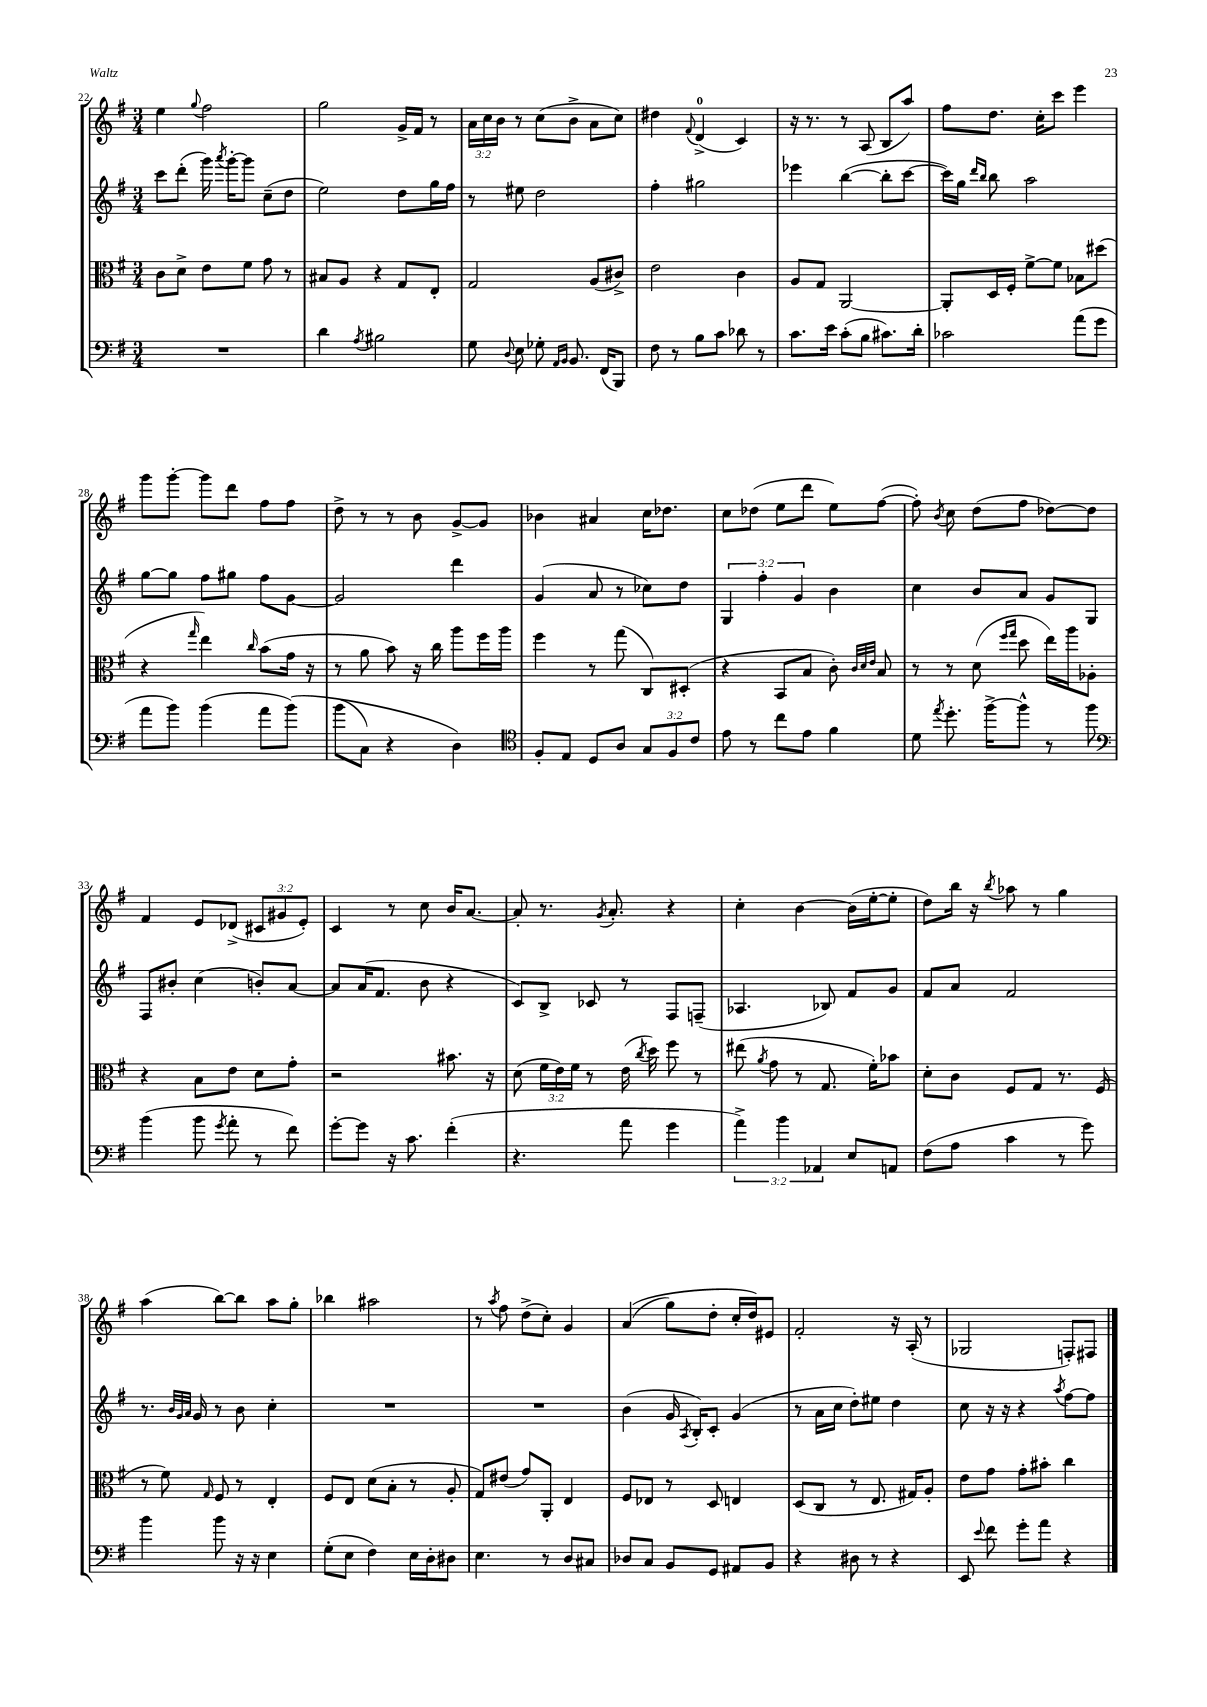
<<
\new StaffGroup <<
\new Staff = "s0" {
    \clef treble \key g \major \numericTimeSignature \time 3/4 \override Staff.TupletNumber.text = #tuplet-number::calc-fraction-text
    \autoBeamOff e''4 \appoggiatura { g''8 } fis''2 |
    g''2 g'16[-> fis'16] r8 |
    \tuplet 3/2 { a'16[ c''16 b'16] } r8 c''8[( b'8]-> a'8[ c''8]) |
    dis''4 \appoggiatura { fis'8 } d'4-0->( c'4) |
    r16 r8. r8 a8( b8[ a''8]) |
    fis''8[ d''8.] c''16[-. c'''8] e'''4 |
    g'''8[ g'''8]~-. g'''8[ d'''8] fis''8[ fis''8] |
    d''8-> r8 r8 b'8 g'8[~-> g'8] |
    bes'4 ais'4 c''16[ des''8.] |
    c''8[ des''8]( e''8[ d'''8] e''8[) fis''8]~( |
    fis''8-.) \acciaccatura { b'8 } c''8 d''8[( fis''8] des''8[~) des''8] |
    fis'4 e'8[ des'8]->( \tuplet 3/2 { cis'8[ gis'8 e'8]-.) } |
    c'4 r8 c''8 b'16[ a'8.]~ |
    a'8-. r8. \acciaccatura { g'8 } a'8.-. r4 |
    c''4-. b'4~ b'16[( e''16~-. e''8]-. |
    d''8[) b''16] r16 \acciaccatura { b''8 } aes''8 r8 g''4 |
    a''4( b''8[~) b''8] a''8[ g''8]-. |
    bes''4 ais''2 |
    r8 \acciaccatura { a''8 } fis''8 d''8[->( c''8]-.) g'4 |
    a'4(\( g''8[) d''8]-. c''16[-. d''16\) eis'8] |
    fis'2-. r16 a16-.( r8 |
    ges2 f8[-.) fis8] \bar "|." |
}
\new Staff = "s1" {
    \clef treble \key g \major \numericTimeSignature \time 3/4 \override Staff.TupletNumber.text = #tuplet-number::calc-fraction-text
    \autoBeamOff c'''8[ d'''8]-.( g'''16) \acciaccatura { a'''8 } g'''16[~-. g'''8] c''8[--( d''8] |
    e''2) d''8[ g''16 fis''16] |
    r8 eis''8 d''2 |
    fis''4-. gis''2 |
    ees'''4 b''4~( b''8[-. c'''8]~ |
    c'''16[) g''16] \grace { d'''16[ b''16] } b''8 a''2 |
    g''8[~ g''8] fis''8[ gis''8] fis''8[ g'8]~ |
    g'2 d'''4 |
    g'4( a'8 r8 ces''8[) d''8] |
    \tuplet 3/2 { g4 fis''4-. g'4 } b'4 |
    c''4 b'8[ a'8] g'8[ g8] |
    fis8[ bis'8]-. c''4( b'8[-.) a'8]~ |
    a'8[ a'16( fis'8.] b'8 r4 |
    c'8[) b8]-> ces'8 r8 fis8[ f8]--( |
    aes4. bes8) fis'8[ g'8] |
    fis'8[ a'8] fis'2 |
    r8. \grace { b'32[ g'32 a'32] } g'16 r8 b'8 c''4-. |
    R2. |
    R2. |
    b'4( g'16 \acciaccatura { a8 } b16[-.) c'8]-. g'4( |
    r8 a'16[ c''16] d''8[-.) eis''8] d''4 |
    c''8 r16 r16 r4 \acciaccatura { a''8 } fis''8[~ fis''8] \bar "|." |
}
\new Staff = "s2" {
    \clef alto \key g \major \numericTimeSignature \time 3/4 \override Staff.TupletNumber.text = #tuplet-number::calc-fraction-text
    \autoBeamOff c'8[ d'8]-> e'8[ fis'8] g'8 r8 |
    bis8[ a8] r4 g8[ e8]-. |
    g2 a8[( cis'8]->) |
    e'2 c'4 |
    a8[ g8] a,2~ |
    a,8[-. d16 fis16]-. fis'8[~-> fis'8] bes8[ dis''8]( |
    r4 \grace { g''16 } e''4) \grace { c''16 } b'8[( g'16] r16 |
    r8 a'8 b'8) r16 c''16 a''8[ fis''16 a''16] |
    fis''4 r8 g''8( c8[) dis8]-.( |
    r4 b,8[ b8] c'8-.) \grace { c'32[ d'32 e'32] } b8 |
    r8 r8 d'8( \grace { fis''16[ g''16] } d''8 e''16[) a''16 aes8]-. |
    r4 b8[ e'8] d'8[ g'8]-. |
    r2 bis'8. r16 |
    d'8( \tuplet 3/2 { fis'16[ e'16) fis'16] } r8 e'16( \acciaccatura { c''8 } d''16) fis''8 r8 |
    eis''8( \acciaccatura { a'8 } g'8 r8 g8. fis'16[-.) bes'8] |
    d'8[-. c'8] fis8[ g8] r8. fis16( |
    r8 fis'8) \grace { g16 } fis8 r8 e4-. |
    fis8[ e8] d'8[( b8]-. r8 a8-. |
    g8[) eis'8]( g'8[) a,8]-. e4 |
    fis8[ ees8] r8 d8 e4 |
    d8[( c8] r8 e8. gis16[) a8]-. |
    e'8[ g'8] g'8[-. bis'8]-. c''4 \bar "|." |
}
\new Staff = "s3" {
    \clef bass \key g \major \numericTimeSignature \time 3/4 \override Staff.TupletNumber.text = #tuplet-number::calc-fraction-text
    \autoBeamOff R2. |
    d'4 \acciaccatura { a8 } bis2 |
    g8 \appoggiatura { d8 } e8 ges8-. \grace { a,16[ b,16] } b,8. fis,16[( b,,8]) |
    fis8 r8 b8[ c'8] des'8 r8 |
    c'8.[ e'16] c'8[-.( b8] cis'8.[) d'16]-. |
    ces'2 a'8[( g'8] |
    a'8[ b'8]) b'4( a'8[ b'8])\( |
    b'8[( c8]) r4 d4\) |
    \clef tenor fis8[-. e8] d8[ a8] \tuplet 3/2 { g8[ fis8 c'8] } |
    e'8 r8 c''8[ e'8] fis'4 |
    d'8 \acciaccatura { e''8 } d''8.-. fis''16[~-> fis''8]-^ r8 fis''8 |
    \clef bass b'4( b'8 \acciaccatura { g'8 } a'8-. r8 fis'8) |
    g'8[~-. g'8] r16 c'8. fis'4-.( |
    r4. a'8 g'4 |
    \tuplet 3/2 { a'4->) b'4 aes,4 } e8[ a,8] |
    fis8[( a8] c'4 r8 g'8) |
    b'4 b'8 r16 r16 e4 |
    g8[-.( e8] fis4) e16[ d16-. dis8] |
    e4. r8 d8[ cis8] |
    des8[ c8] b,8[ g,8] ais,8[ b,8] |
    r4 dis8 r8 r4 |
    e,8 \appoggiatura { e'8 } fis'8 g'8[-. a'8] r4 \bar "|." |
}
>>
>>
\layout { \context { \Score currentBarNumber = #22 } }
